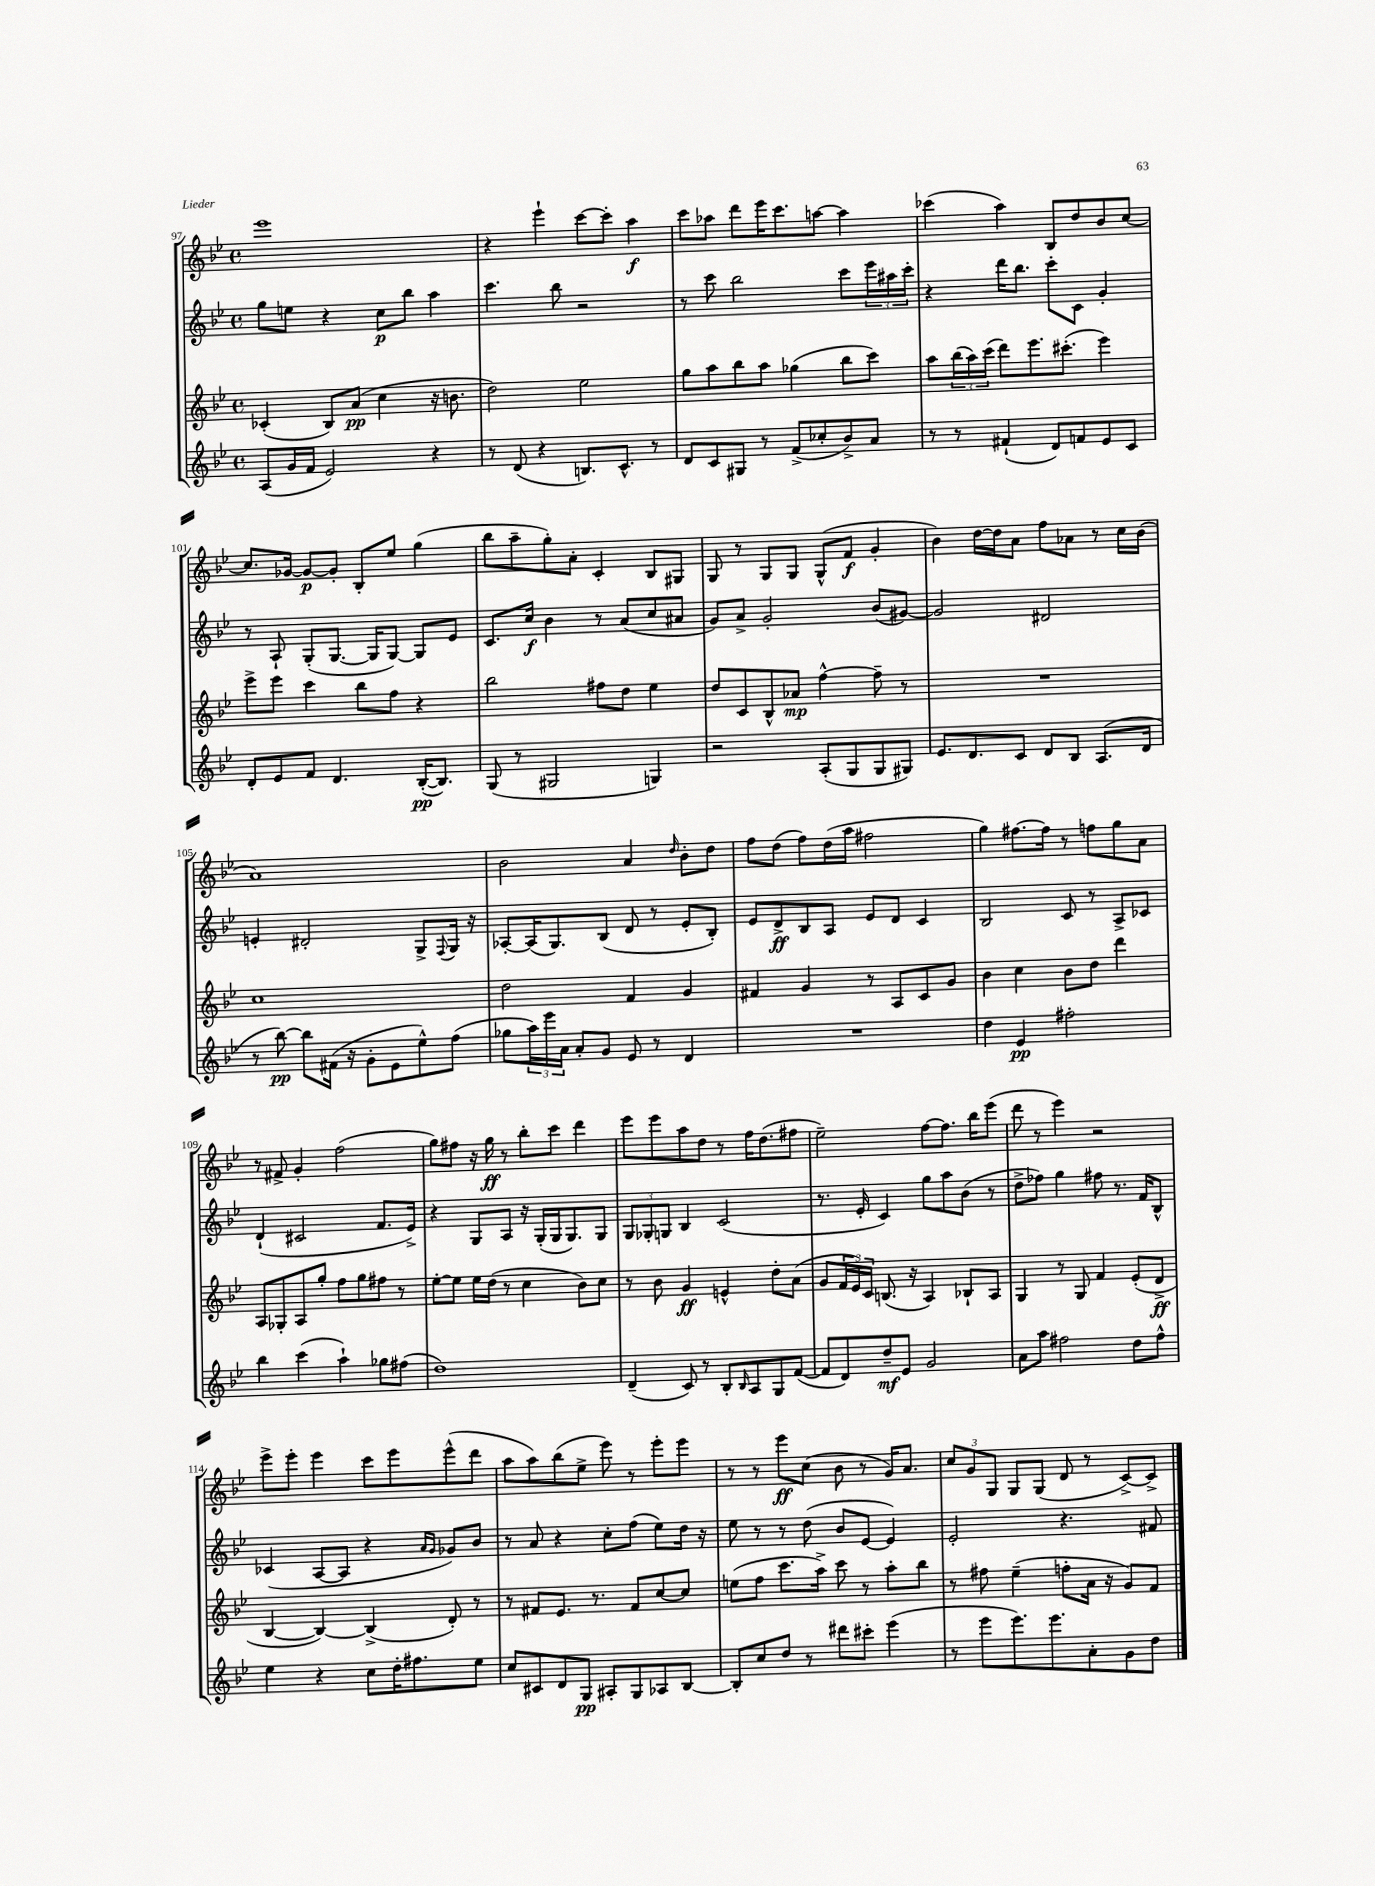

**kern	**kern	**kern	**kern
*staff4	*staff3	*staff2	*staff1
*clefG2	*clefG2	*clefG2	*clefG2
*k[b-e-]	*k[b-e-]	*k[b-e-]	*k[b-e-]
*M4/4	*M4/4	*M4/4	*M4/4
*met(c)	*met(c)	*met(c)	*met(c)
(8A/L	(4c-'/	8gg\L	1eee-
16g/L	.	8ee\J	.
16f/JJ	.	.	.
2e-/)	8B-/L)	4r	.
.	(8a/J	.	.
.	4cc\	8cc\L	.
.	.	8bb-\J	.
4r	16r	4aa\	.
.	8.b\	.	.
=	=	=	=
8r	2dd\)	4.ccc\	4r
(8d/	.	.	.
4r	.	.	4eee-`\
.	.	8bb-\	.
8.B/L)	2ee-\	2r	[8ccc\L
.	.	.	8ccc'\]J
8.c^^/J	.	.	.
.	.	.	4aa\
8r	.	.	.
=	=	=	=
8d/L	8gg\L	8r	8ccc\L
8c/	8aa\	8ccc\	8aa-\J
8G#/J	8bb-\	2bb-\	8ddd\L
8r	8aa\J	.	16eee-\K
.	.	.	8.ccc\
(8f^/L	(4gg-\	.	.
8cc-'/	.	.	[8aa\J
8b-^/)	8bb-\L	8ccc\L	4aa\]
8a/J	8ccc\J)	24eee-\L	.
.	.	24aa#\	.
.	.	24ccc'\JJ	.
=	=	=	=
8r	8aa\L	4r	(4ccc-\
8r	(24bb-\L	.	.
.	24aa\)	.	.
.	(24ccc\JJ	.	.
(4f#`/	8ddd\L)	16ddd\LK	4aa\)
.	.	8.bb-\J	.
.	8.eee-\	.	.
8d/L)	.	8ccc'\L	8B-/L
.	(8.ccc#'\J	.	.
8f/	.	8c\J	8dd/
8e-/	4eee-\)	4g'/	8b-/
8c/J	.	.	[8cc/J
=	=	=	=
8d'/L	8eee-^\L	8r	8.cc/]L
8e-/	8eee-\J	8A`/	.
.	.	.	[16g-/Jk
8f/J	4ccc\	(8G'/L	8g-/_L
4.d/	.	[8.G/J	8g-'/]J
.	8bb-\L	.	8B-'/L
.	.	16G/]LK	.
.	8ff\J	[8G/J)	8ee-/J
([16B-'/LK	4r	8G/]L	(4gg\
8.B-/]J)	.	.	.
.	.	8e-/J	.
=	=	=	=
(8G/	2bb-\	8.c/L	8bb-\L
8r	.	.	8aa~\
.	.	16cc/Jk	.
2G#/	.	4b-\	8gg'\)
.	.	.	8a'\J
.	8ff#\L	8r	4c'/
.	8dd\J	(8a/L	.
4G/)	4ee-\	8cc/	8B-/L
.	.	8a#/J	8G#/J
=	=	=	=
2r	8dd/L	8g/L)	8G/
.	8c/	8a^/J	8r
.	8B-^^/	2g'/	8G/L
.	8a-/J	.	8G/J
(8A'/L	[4ff^^\	.	(8G^^/L
8G/	.	.	8f/J
8G/	8ff~\]	(8b-/L	4g'/
8G#/J)	8r	[8g#/J)	.
=	=	=	=
8.e-/L	1r	2g#/]	4b-\)
8.d/	.	.	.
.	.	.	[16dd\LL
.	.	.	16dd\]J
8c/J	.	.	8a\J
8d/L	.	2d#/	8ff\L
8B-/J	.	.	8a-\J
(8.A/L	.	.	8r
.	.	.	16cc\LL
16d/Jk	.	.	(16b-\JJ
=	=	=	=
8r	1cc	4e'/	1a)
[8bb-\)	.	.	.
8bb-\]L	.	2d#'/	.
(16f#\Jk	.	.	.
16r	.	.	.
8g'\L	.	.	.
8e-\	.	.	.
8ee-^^\)	.	8G^/L	.
.	.	8qqF/	.
(8ff\J	.	16G/Jk	.
.	.	16r	.
=	=	=	=
8gg-\L	2dd\	[8A-'/L	2b-\
24aa\L)	.	(16A-/]K	.
24eee-\	.	.	.
.	.	8.G/)	.
24a\JJ	.	.	.
8a'/L	.	.	.
8g/J	.	(8B-/J	.
8e-/	4f/	8d/	4a/
8r	.	8r	.
.	.	.	16qqdd/
4d/	4g/	8e-'/L	8b-'\L
.	.	8B-'/J)	8dd\J
=	=	=	=
1r	4f#/	8e-/L	8ff\L
.	.	8d^/	(8dd\J
.	4g/	8B-/	8ff\L)
.	.	8A/J	(16dd\L
.	.	.	16aa\JJ
.	8r	8e-/L	2ff#\
.	8A/L	8d/J	.
.	8c/	4c/	.
.	8g/J	.	.
=	=	=	=
4dd\	4b-\	2B-/	4gg\)
4e-/	4cc\	.	[8.ff#\L
.	.	.	16ff#\]Jk
2ff#'\	8b-\L	8c/	8r
.	8dd\J	8r	8ff\L
.	4ddd\	8A^/L	8gg\
.	.	8c-/J	8a\J
=	=	=	=
4bb-\	8A/L	(4d`/	8r
.	8G-'/	.	8f#^/
(4ccc\	8A/	2c#/	4g'/
.	8gg'/J	.	.
4aa`\)	8ff\L	.	(2ff\
.	8gg\	.	.
8gg-\L	8ff#\J	8.f/L	.
(8ff#\J	8r	.	.
.	.	16e-^/Jk)	.
=	=	=	=
1dd)	[8ee-'\L	4r	8gg\L)
.	8ee-\]J	.	8ff#\J
.	16ee-\LL	8G/L	16r
.	(16dd\JJ	.	16gg\
.	8r	8A/J	8r
.	4cc\	16r	8bb-'\L
.	.	(16G'/LL	.
.	.	16G/J	8ccc\J
.	.	8.G/)	.
.	8b-\L)	.	4ddd\
.	8cc\J	8G/J	.
=	=	=	=
(4d~/	8r	12G/L	8eee-\L
.	.	12G-'/	.
.	8b-\	.	8eee-\
.	.	12G/J	.
8c/)	4g/	4B-/	8aa\
8r	.	.	8dd\J
8B-'/L	4e^^/	(2c/	8r
16qqB-/	.	.	.
8A/	.	.	16ff\LK
.	.	.	(8.dd\
8G/	8dd'\L	.	.
([8f/J	(8a\J	.	8ff#\J
=	=	=	=
8f/]L	8g/L	8.r	2ee-~\)
8d/)	24f/L	.	.
.	24e-/)	.	.
.	.	16e-'/	.
.	24c/JJ	.	.
8dd~/	(8.B/	4c/)	.
8e-/J	.	.	.
.	16r	.	.
2g/	4A/)	8gg\L	[8ff\L
.	.	8aa\	8.ff\]J
.	8B-`/L	(8b-\J	.
.	.	.	16bb-\LK
.	8A/J	8r	(8eee-\J
=	=	=	=
8a\L	4G/	8dd^\L	8ddd\
8aa\J	.	8ff-\J)	8r
2ff#\	8r	4gg\	4eee-\)
.	8G/	.	.
.	4f/	8ff#\	2r
.	.	8.r	.
8dd\L	(8e-'/L	.	.
.	.	16f/LK	.
8ff#^^\J	8d^/J	8B-^^/J	.
=	=	=	=
4ee-\	[4B-/	(4c-/	8eee-^\L
.	.	.	8eee-'\J
4r	4B-/_)	[8A/L	4eee-\
.	.	8A/]J	.
8cc\L	(4B-^/]	4r	8ccc\L
16dd'\K	.	.	8eee-\
8.ff#\	.	.	.
.	.	16qqa/LL	.
.	.	16qqg/JJ	.
.	8d'/)	8g-/L)	(8eee-^^\
8ee-\J	8r	8b-/J	8ddd\J
=	=	=	=
8cc/L	8r	8r	8aa\L
8c#/	8f#/L	8a/	8aa\)
8d/	8.e-/J	4r	(8bb-\
8G/J	.	.	8ee-^\J
.	8.r	.	.
8A#'/L	.	8cc'\L	8eee-\)
8G/	8f#/L	(8ff\J	8r
8A-/	[8cc/	8ee-\L)	8eee-'\L
[8B-/J	8cc/]J	16dd\Jk	8eee-\J
.	.	16r	.
=	=	=	=
8B-'/]L	(8ee\L	8ee-\	8r
8cc/	8ff\J	8r	8r
8dd/J	8.ccc\L	8r	8eee-\L
8r	.	(8dd\	(8cc\J
.	16aa^\Jk)	.	.
8ddd#\L	8ccc\	8b-/L	8b-\
8ccc#'\J	8r	[8e-/J	8r
(4eee-\	8aa'\L	4e-/])	16g/LK)
.	.	.	8.a/J
.	8bb-\J	.	.
=	=	=	=
8r	8r	2e-'/	12cc/L
.	.	.	12g/
8eee-\L	8ff#\	.	.
.	.	.	12G/J
8.eee-\)	(4ee-~\	.	8G/L
.	.	.	(8G/J
8.eee-\	.	.	.
.	8ff'\L	4.r	8d/
8a'\	16a\Jk	.	8r
.	16r	.	.
8g\	8g/L)	.	[8c^/L)
8dd\J	8f/J	8f#/	8c^/]J
==	==	==	==
*-	*-	*-	*-
